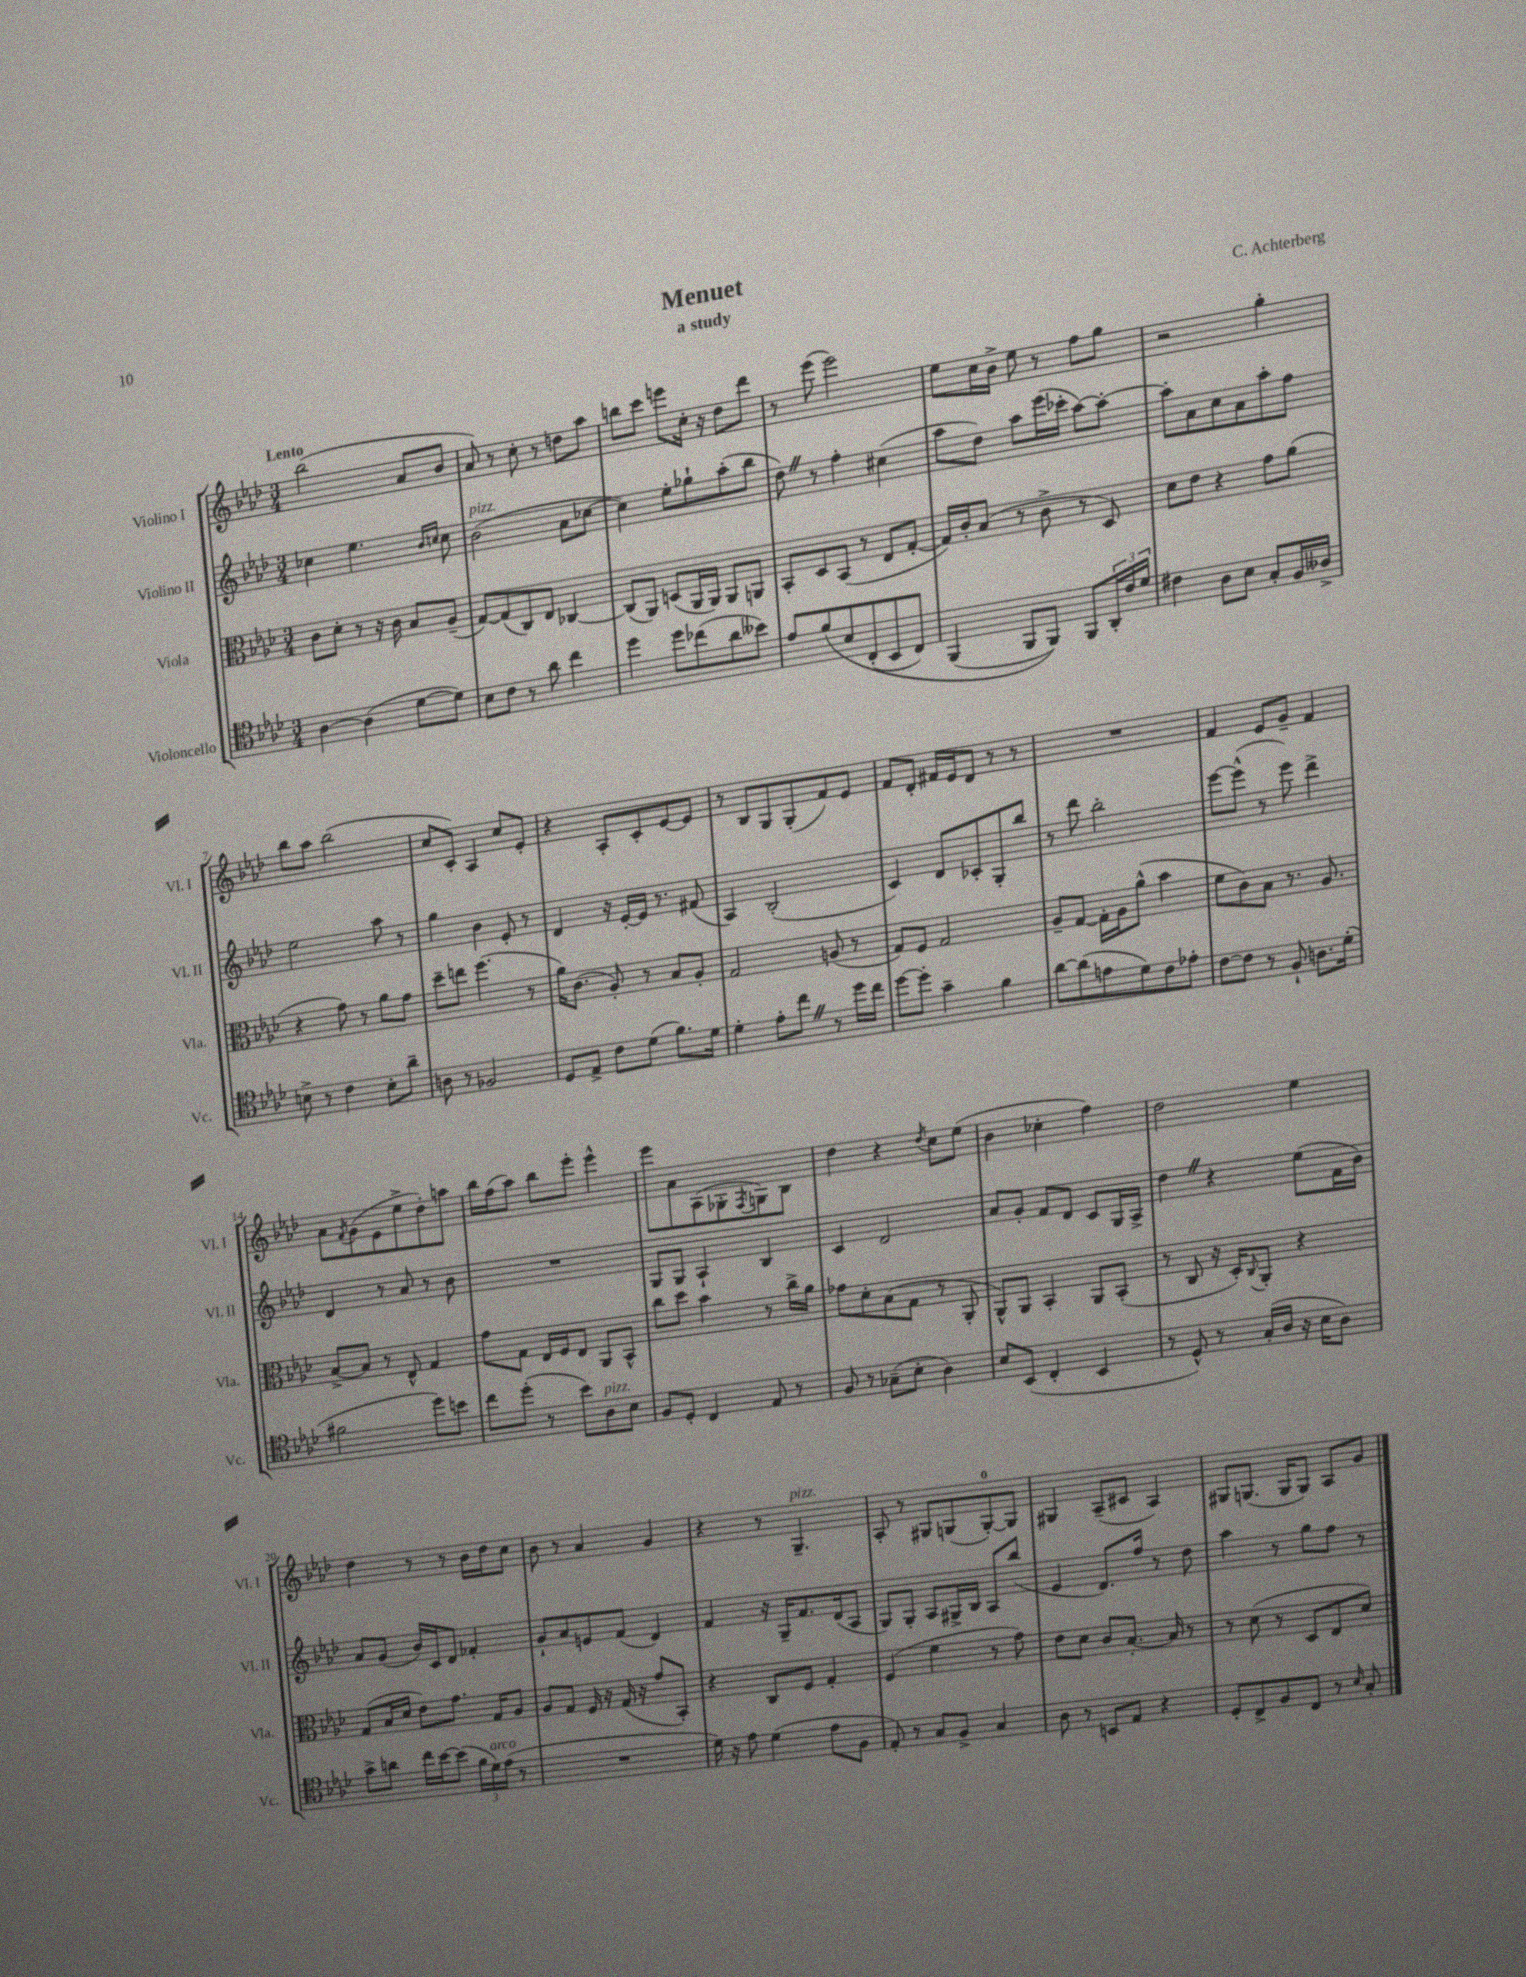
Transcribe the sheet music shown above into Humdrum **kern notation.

**kern	**kern	**kern	**kern
*staff4	*staff3	*staff2	*staff1
*clefC4	*clefC3	*clefG2	*clefG2
*k[b-e-a-d-]	*k[b-e-a-d-]	*k[b-e-a-d-]	*k[b-e-a-d-]
*M3/4	*M3/4	*M3/4	*M3/4
[4A-	8c	4cc-	(2bb-
.	8d-'	.	.
(4A-]	8r	4.ee-	.
.	16r	.	.
.	16c	.	.
[8d-	8B-	.	8a-
.	.	16qqb-	.
.	.	16qqcc	.
8d-])	(8A-~	8cc	8b-
=	=	=	=
8B-	[8G)	(2b-	8a-)
8c	(8G]	.	8r
8r	8C)	.	8cc'
8a-	8E-	.	8r
4cc	[4C-	8a-	8dd
.	.	[8cc-	8aa-
=	=	=	=
4dd-	(8C-]	4cc-])	8bb
.	8AA-)	.	8ccc
8dd-	(8D	8ee-'	8eee
(8cc-	16AA-	8gg-`	16cc'
.	16AA-)	.	16r
8a-	8AA-	(8aa-'	8dd-
8b--)	8AA	8bb-	8ddd-
=	=	=	=
8e-	8BB-'	8dd-)	8r
&(8f	8D-	8r	(8eee-
8B-	(8BB-	4ff'	2eee-)
(8C'	8r	.	.
8BB-	8E-	(4cc#	.
8C)	[8G'	.	.
=	=	=	=
(4FF	16G])	8aa-	8ee-
.	16c'	.	.
.	(8B-	8dd-)	16cc
.	.	.	16b-^
8FF	8r	8aa-	8ee-
8FF)&)	8c^	(16eee-	8r
.	.	16ccc-'	.
8FF	8r	[8aa-)	8ff
24AA-'	8D-)	8aa-'_	8gg
24c	.	.	.
24d-	.	.	.
=	=	=	=
4c#	8d-	8aa-']	2r
.	8e-	8a-	.
8A-	4r	8cc	.
8B-	.	8a-	.
8G'	8g	8aa-'	4gg'
16F	(8a-	8ff	.
16A--^	.	.	.
=	=	=	=
8B^	4r	2ee-	8bb-
8r	.	.	8aa-
4c	8g)	.	(2bb-
.	8r	.	.
8B'	8a-	8aa-	.
8a-~	8g	8r	.
=	=	=	=
8A	8dd-~	4gg	8cc
8r	8ee	.	8c')
2F-	(4.ff	4b-	4A-
.	.	8e-'	8cc
.	8r	8r	8e-'
=	=	=	=
8D-	16a-)	4d-	4r
.	(8.c	.	.
8E-^	.	.	.
8c	8A-')	16r	8A-'
.	.	[16e-'	.
(8d-	8r	16e-]	8c'
.	.	8.r	.
8.f)	8B-	.	[8e-
.	8A-'	(8f#	8e-]
16d-	.	.	.
=	=	=	=
4d-'	2G	4A-)	8r
.	.	.	8B-
8e-'	.	(2B-'	8G
8cc	.	.	(8G'
8r	(8A	.	8f)
16dd-	8r	.	8e-
16cc	.	.	.
=	=	=	=
[8dd-	8G)	4c)	8f
8dd-']	8F	.	8d-'
4g~	2G	8d-	16f#
.	.	.	16e-
.	.	8c-'	8d-
4f	.	8G'	8r
.	.	8bb-	8r
=	=	=	=
[8a-	8A-~	8r	2.r
(8a-]	[8G	8ddd-	.
8e	16G']	2bb-'	.
.	16A-	.	.
8d-)	(8a-^^	.	.
8c	4b-	.	.
8e-'	.	.	.
=	=	=	=
[8c	8f	[8eee-	4f
8c]	8c)	(8eee-^^]	.
8r	8B-	8r	8e-
8F`	8.r	8eee-)	8g~
8.A	.	4ddd-^	4f
.	8.A-	.	.
(16d-'	.	.	.
=	=	=	=
2f#	[8B-^	4d-	8a-
.	.	.	8qf
.	8B-]	.	(8g
.	8r	8r	8e-
.	8E-^^	8a-	8ee-^
8dd-)	4G	8r	8dd-')
8b	.	8b-	8aa
=	=	=	=
8cc	8g	2.r	16bb-
.	.	.	(16ff
(8dd-'	8G	.	8aa-)
8r	16E-	.	8bb-
.	16F	.	.
8b-)	8E-	.	8eee-'
8A-	8AA-	.	4eee-^^
8B-	8BB-^^	.	.
=	=	=	=
8F	8cc	8G	8eee-
8D-'	8dd-	8G	8a-
4C	4b-	4A-`	(8A-
.	.	.	8G-'
.	.	.	8qF
8E-	8r	4B-	8G)
8r	16cc^	.	8B-
.	16a-	.	.
=	=	=	=
8F	8g-	4c	4dd-
8r	8d-'	.	.
(8G-~	(8B-	2d-	4r
8B-'	8G	.	.
.	.	.	8qdd-
4A-)	8r	.	8cc
.	8AA-'	.	(8ee-
=	=	=	=
8B-	8AA-^^)	8a-	4b-
(8BB-	8AA-	8g'	.
4C'	4BB-'	8f	4cc-'
.	.	8d-	.
4BB-	8AA-	8c	4ff)
.	(8BB-'	16G	.
.	.	16A-^	.
=	=	=	=
8r	8r	4dd-	2dd-
8D-^^)	8C	.	.
8r	16r	4r	.
.	16D-')	.	.
.	8qqC	.	.
(16G'	8AA-'	.	.
16A-	.	.	.
16r	4r	(8ee-	4ee-
16B-	.	.	.
8A-)	.	16f	.
.	.	16b-)	.
=	=	=	=
8g^	(8G	8a-	4dd-
8a	16B-	(8g	.
.	16d-	.	.
16cc	8e-)	16b-)	8r
[16b-	.	16c	.
(8b-]	8.g	8d-	8r
24f	.	4f-'	16b-
24d-)	.	.	.
.	16G	.	16dd-
(24e-	.	.	.
8r	8A-	.	8cc
=	=	=	=
2.r	8A-	8g`	8b-
.	8G	8a-	8r
.	16F	8e	4a-
.	16r	.	.
.	(16G	(8f	.
.	16r	.	.
.	8g	4d-)	4g
.	8BB-')	.	.
=	=	=	=
16d-)	4r	4f	4r
16r	.	.	.
8e-	.	.	.
(4d-	8C	16r	8r
.	.	16G~	.
.	8F	8.f	4.G~
8e-	4G'	.	.
.	.	(16d-	.
8F	.	8A-	.
=	=	=	=
8E-')	(4F	8G)	8A-'
8r	.	8G'	8r
8G	4f	8A-	8G#
8F^	.	16G#^	(8G
.	.	16B-	.
4G	8r	8A-	[8G')
.	8g)	(8bb-	8G]
=	=	=	=
8A-	8e-	4e-	4G#
8r	8d-	.	.
8BB	8c	8.d-)	(8A-~
8E-	[8.B-'	.	8c#
.	.	16ff	.
4r	.	8r	4A-)
.	16B-]	.	.
.	8r	8dd-	.
=	=	=	=
8D-'	8r	4aa-	8G#
8C^	(8d-	.	(8.G
8F	8r	8r	.
.	.	.	16G
8C	8D-	8gg	8G)
8r	8E-	8ff	8A-
16qqB-	.	.	.
8G'	8d-)	8r	8g
==	==	==	==
*-	*-	*-	*-
